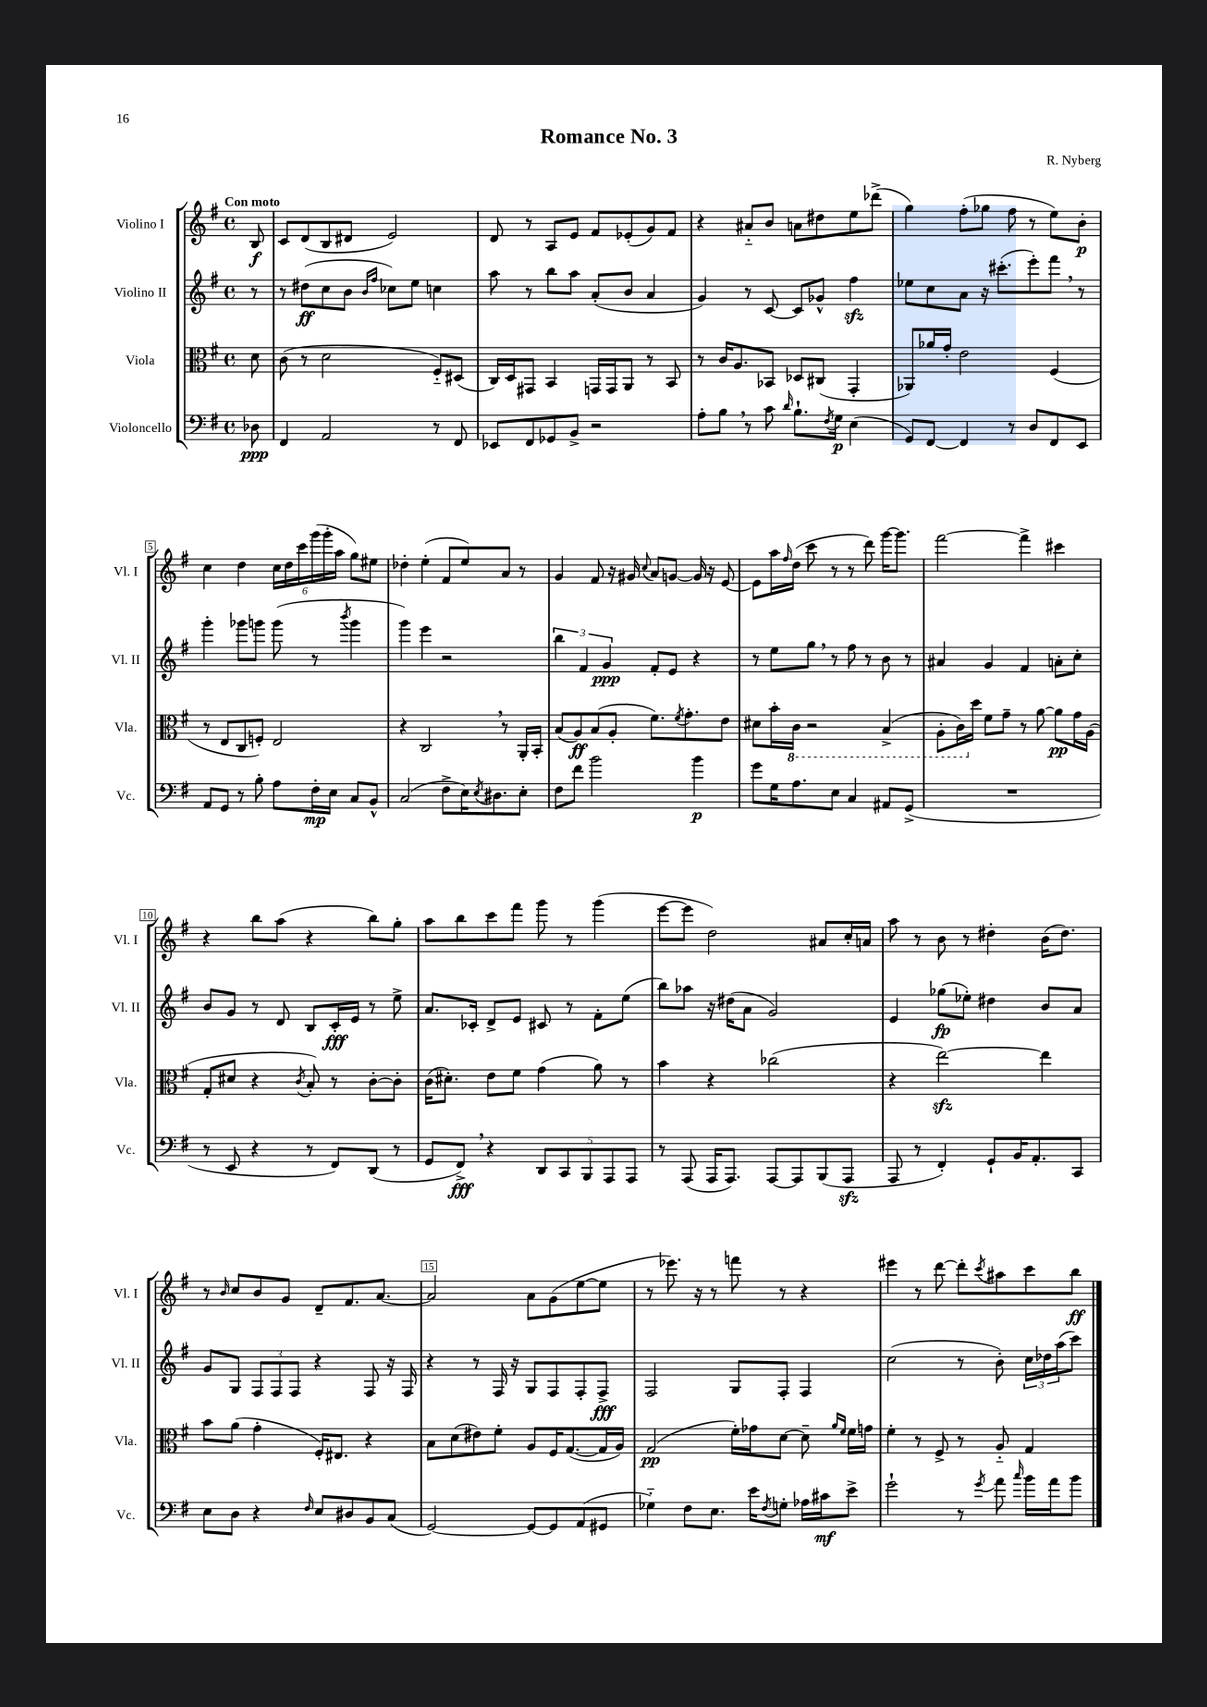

**kern	**kern	**kern	**kern
*staff4	*staff3	*staff2	*staff1
*clefF4	*clefC3	*clefG2	*clefG2
*k[f#]	*k[f#]	*k[f#]	*k[f#]
*M4/4	*M4/4	*M4/4	*M4/4
*met(c)	*met(c)	*met(c)	*met(c)
8D-\	8d\	8r	8B/
=	=	=	=
4FF#/	(8c\	8r	8c/L
.	8r	(8dd#\L	(8d/
2AA/	2d\	8cc\	8B/
.	.	8b\J	8d#/J
.	.	16qqb/LL	.
.	.	16qqff#/JJ	.
.	.	8cc-\L)	2e/)
.	.	8ee\J	.
8r	8F#'~/L)	4cc\	.
8FF#/	(8D#/J	.	.
=	=	=	=
8EE-/L	16C/LL)	8aa\	8d/
.	16D/J	.	.
8FF#/	8GG#/J	8r	8r
8GG-/	4BB/	8bb\L	8A/L
8BB^/J	.	8aa\J	8e/J
2r	16GG/LL	(8a'/L	8f#/L
.	16GG/J	.	.
.	8AA/J	8b/J	(8e-'/
.	8r	4a/	8g/)
.	8BB/	.	8f#/J
=	=	=	=
8A'\L	8r	4g/)	4r
8B\J	16c/LK	.	.
.	8.A/	.	.
8r	.	8r	8a#'~/L
8c\	8BB-/J	[8c/	8b/J
16qqd/	.	.	.
8.B`\L	8D-/L	8c/]L	8a\L
.	(8C#/J	8g-^^/J	8dd#\
8qF#/	.	.	.
16G\Jk	.	.	.
(4E\	4GG'/	4ff#\	8ee\
.	.	.	(8ddd-^\J
=	=	=	=
8GG/L)	8AA-/L)	8ee-\L	4gg\)
[8FF#/J	16a-/L	8cc\	.
.	16g'/JJ	.	.
4FF#/]	2e\	8a\J	(8ff#'\L
.	.	16r	8gg-\J
.	.	(8.ccc#'\L	.
8r	.	.	8ff#\
8D/L	.	8eee'\)	8r
8FF#/	(4F#/	8fff#\J	8ee\L)
8EE/J	.	8r	8b'\J
=	=	=	=
8AA/L	8r	4ggg'\	4cc\
8GG/J	8E/L	.	.
8r	8C/	8ggg-\L	4dd\
8B'\	8F'/J)	8ggg\J	.
8A\L	2E/	(8ggg\	24cc\LL
.	.	.	24dd\
.	.	.	24ccc\
16F#'\L	.	8r	(24ggg\
.	.	.	24ggg'\
16E\JJ	.	.	.
.	.	.	24aa\JJ
.	.	8qbbb/	.
8C/L	.	4ggg\	8gg\L)
8BB^^/J	.	.	8ee#\J
=	=	=	=
(2C/	4r	4ggg\)	4dd-'\
.	2C/	4eee\	(4ee'\
8F#^\L	.	2r	8f#/L
16E\K)	.	.	8ee/)
8qE/	.	.	.
8.D#\	.	.	.
.	8r	.	8a/J
8E'\J	16AA'/LL	.	8r
.	16BB'/JJ	.	.
=	=	=	=
8F#\L	(8B/L	6bb\	4g/
8f#\J	8A/)	.	.
.	.	6f#/	.
2b\	(8B/	.	8f#/
.	.	6g/	.
.	8A'/J	.	16r
.	.	.	16g#/
.	.	.	8qqcc/
.	8.f#\L)	8f#'/L	8a/L
.	.	8e/J	[8g/J
.	8qf#/	.	.
.	8.g'\	.	.
4b\	.	4r	16g/]
.	.	.	16r
.	8e\J	.	[8e/
=	=	=	=
8g\L	8d#\L	8r	8e\]L
16G\K	16b'\L	8ee\L	16aa\L
.	.	.	16qqff#/
8.A\	16C\JJ	.	(16dd\JJ
.	2r	8gg\J	8ccc\
8E\J	.	8r	8r
4C/	.	8ff#\	8r
.	.	8r	8ddd\)
8AA#/L	(4BB^/	8b\	[16ggg\LK
.	.	.	8.ggg\]J
(8GG^/J	.	8r	.
=	=	=	=
1r	8AA'\L	4a#/	[2fff#\
.	16C\L)	.	.
.	16dd\JJ	.	.
.	8f#\L	4g/	.
.	8g~\J	.	.
.	8r	4f#/	4fff#^\]
.	[8a\	.	.
.	8a\]L	8a'\L	4ccc#\
.	16g\L	8cc'\J	.
.	(16A\JJ	.	.
=	=	=	=
8r	8G'/L	8b/L	4r
8EE/	8d#/J	8g/J	.
4r	4r	8r	8bb\L
.	.	8d/	(8aa\J
.	8qc/	.	.
8r	8B'/)	8B/L	4r
8FF#/L)	8r	16c'/L	.
.	.	16e/JJ	.
(8DD/J	[8c'\L	8r	8bb\L)
8r	8c'\]J	8ee^\	8gg'\J
=	=	=	=
8GG/L	(16c\LK	8.a/L	8aa\L
.	8.d#'\J)	.	.
8FF#^/J)	.	.	8bb\
.	.	16c-'/Jk	.
4r	8e\L	8d^/L	8ccc\
.	8f#\J	8e/J	8fff#\J
10DD/L	(4g\	8c#/	8ggg\
10CC/	.	.	.
.	.	8r	8r
10BBB/	.	.	.
.	8a\)	8f#'\L	(4ggg\
10AAA/	.	.	.
.	8r	(8ee\J	.
10AAA/J	.	.	.
=	=	=	=
8r	4b\	8bb\L)	[8eee\L
(8AAA/	.	8aa-\J	8eee\]J
16AAA/LK	4r	16r	2dd\)
8.AAA/J)	.	(16dd#\LK	.
.	.	8a\J	.
[8AAA/L	(2cc-\	2g/)	.
8AAA/]	.	.	.
(8BBB/	.	.	8a#/L
8AAA/J	.	.	16cc'/L
.	.	.	16a/JJ
=	=	=	=
8AAA/	4r	4e/	8aa\
8r	.	.	8r
4FF#'/)	[2ee\)	(8gg-\L	8b\
.	.	8ee-'\J)	8r
8GG`/L	.	4dd#\	4dd#'\
16BB/K	.	.	.
8.AA'/	.	.	.
.	4ee\]	8b/L	(16b\LK
.	.	.	8.dd#\J)
8CC/J	.	8a/J	.
=	=	=	=
8E\L	8b\L	8g/L	8r
.	.	.	16qqb/
8D\J	(8a\J	8G/J	8cc/L
4r	4g'\	12F#/L	8b/
.	.	12F#/	.
.	.	.	8g/J
.	.	12F#/J	.
16qqF#/	.	.	.
8E/L	16F#'/LK)	4r	8d~/L
.	8.E#/J	.	.
8D#/	.	.	8.f#/
8BB/	4r	8F#/	.
.	.	.	[8.a/J
(8C/J	.	16r	.
.	.	16F#/	.
=	=	=	=
[2GG/)	8B\L	4r	2a/]
.	(8d\	.	.
.	8e#\)	8r	.
.	8f#'\J	16F#/	.
.	.	16r	.
8GG/_L	8A/L	8G/L	8a\L
8GG/]	16F#/K	8F#/	(8g\
.	([8.G/	.	.
(8AA/	.	8F#'/	[8ee\
8GG#/J	16G/]L	8F#^/J	8ee\]J
.	16A/JJ)	.	.
=	=	=	=
4G-'~\)	(2G/	2F#/	8r
.	.	.	8.eee-\)
8F#\L	.	.	.
.	.	.	16r
8.E\J	.	.	8r
.	16f#'\LL)	8G/L	8fff\
16e\LK	16g-\J	.	.
8qF#/	.	.	.
8G'\J	[8d\J	8F#'/J	8r
16A-\LL	8d~\]	4F#/	4r
16c#\J	.	.	.
.	16qqa/LL	.	.
.	16qqf#/JJ	.	.
8e^\J	16f#\LL	.	.
.	16g\JJ	.	.
=	=	=	=
2g`\	4f#'\	(2cc\	4eee#\
.	8r	.	8r
.	8F#^/	.	[8ddd\
8r	8r	8r	8ddd'\]L
8qg/	.	.	8qccc/
8a\	8A'~/	8b'\)	8aa#\
16qqcc/	.	.	.
16b\LL	4G/	24cc\LL	8ccc\
.	.	24dd-\	.
16a\J	.	.	.
.	.	(24aa\J	.
8b\J	.	8ccc\J)	8bb\J
==	==	==	==
*-	*-	*-	*-
